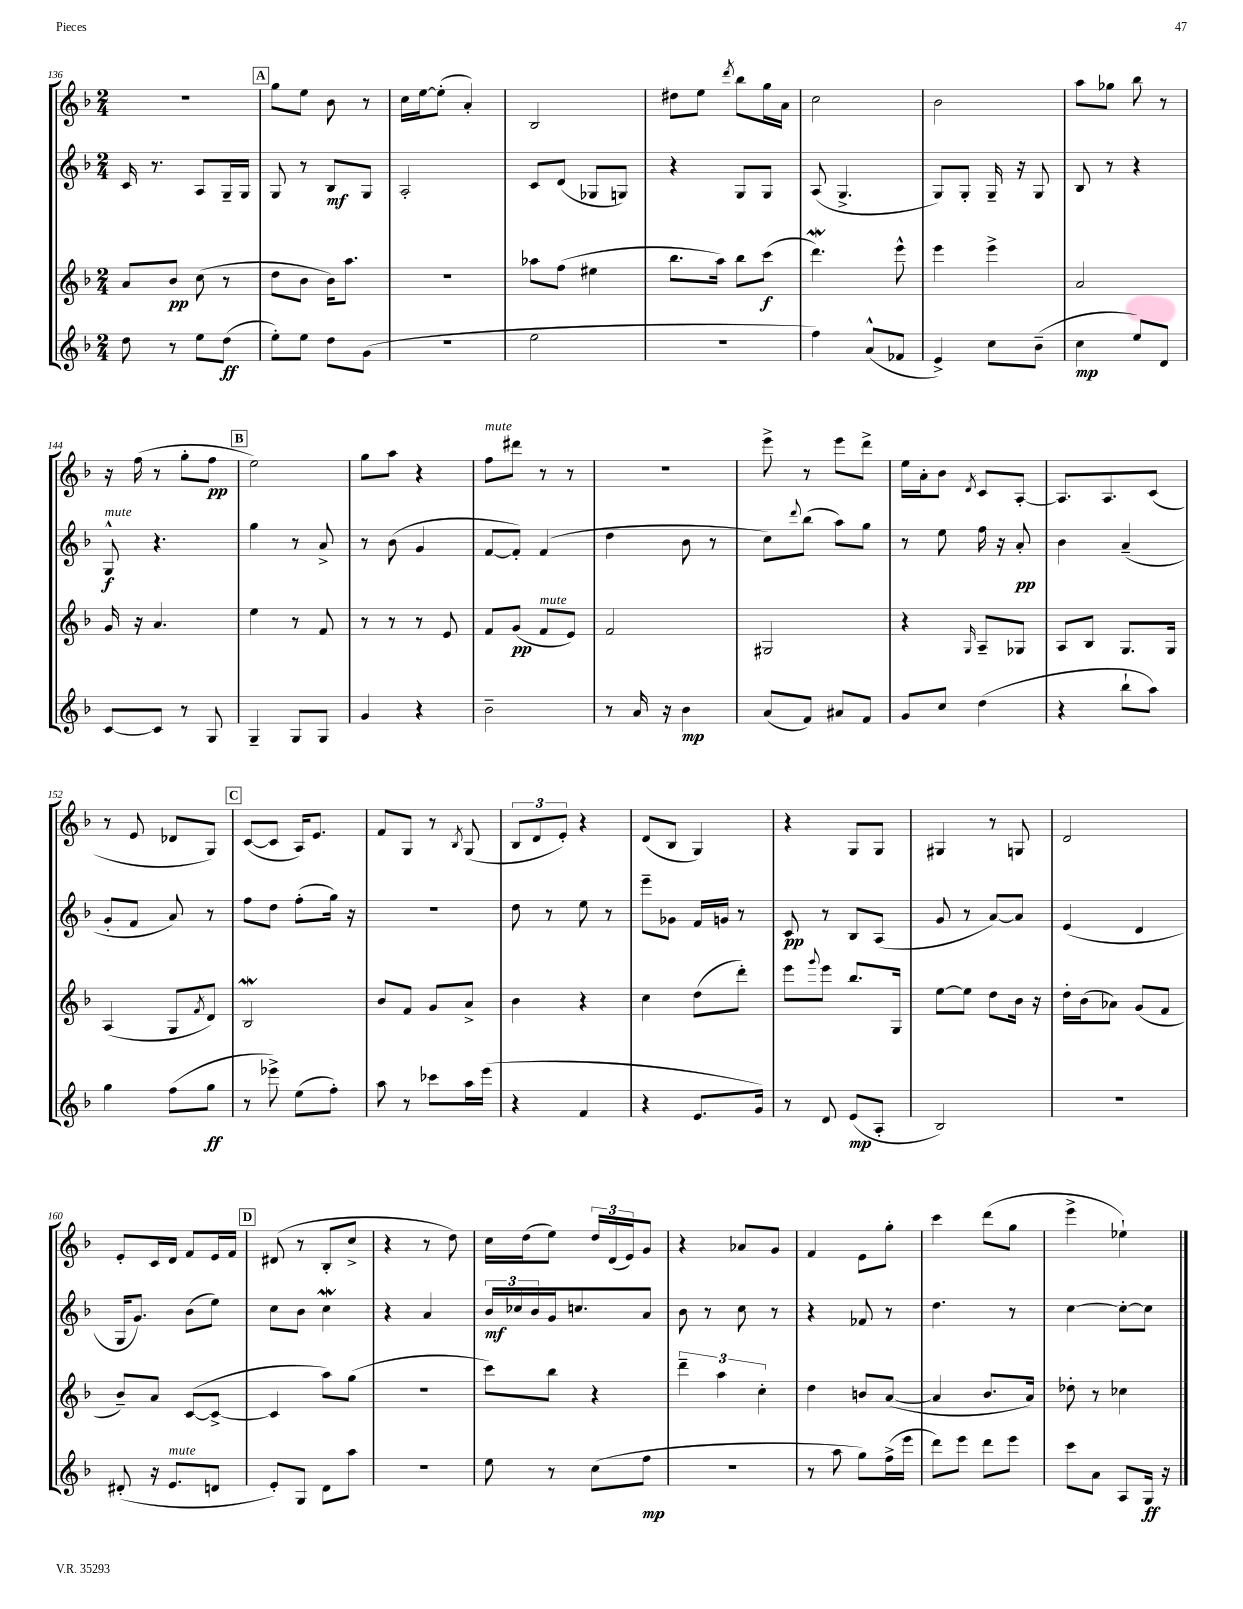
<<
\new StaffGroup <<
\new Staff = "s0" {
    \clef treble \key f \major \numericTimeSignature \time 2/4
    r2 |
    \mark \markup { \box "A" } g''8 e''8 bes'8 r8 |
    c''16 e''16~ e''8-.( a'4-.) |
    bes2 |
    dis''8 e''8 \acciaccatura { d'''8 } bes''8 g''16 a'16 |
    c''2 |
    bes'2 |
    a''8 ges''8 bes''8 r8 |
    r16 f''16( r8 g''8-. f''8\pp |
    \mark \markup { \box "B" } e''2) |
    g''8 a''8 r4 |
    f''8^\markup { \italic "mute" } dis'''8 r8 r8 |
    R2 |
    e'''8-> r8 e'''8 d'''8-> |
    e''16 a'16-. bes'8 \acciaccatura { d'8 } c'8 a8~-. |
    a8. a8. c'8( |
    r8 e'8 des'8 g8) |
    \mark \markup { \box "C" } c'8~( c'8 a16) e'8. |
    f'8 g8 r8 \acciaccatura { bes8 } g8( |
    \tuplet 3/2 { bes8 d'8 e'8-.) } r4 |
    d'8( bes8 g4) |
    r4 g8 g8 |
    gis4 r8 g8 |
    d'2 |
    e'8-. c'16 d'16 f'8 e'16 f'16 |
    \mark \markup { \box "D" } dis'8( r8 bes8-. c''8-> |
    r4 r8 d''8) |
    c''16 d''16( e''8) \tuplet 3/2 { d''16 d'16( e'16) } g'8 |
    r4 aes'8 g'8 |
    f'4 e'8 g''8-. |
    c'''4 d'''8( g''8 |
    e'''4-> ees''4-!) \bar "|." |
}
\new Staff = "s1" {
    \clef treble \key f \major \numericTimeSignature \time 2/4
    c'16 r8. a8 g16-- g16 |
    \mark \markup { \box "A" } g8 r8 bes8\mf g8 |
    a2-. |
    c'8 d'8( ges8 g8) |
    r4 g8 g8 |
    a8( g4.-> |
    g8) g8-. g16-- r16 g8 |
    bes8 r8 r4 |
    g8-^\f^\markup { \italic "mute" } r4. |
    \mark \markup { \box "B" } g''4 r8 a'8-> |
    r8 bes'8( g'4 |
    f'8~ f'8-.) f'4( |
    d''4 bes'8 r8 |
    c''8) \appoggiatura { d'''8 } bes''8( a''8) g''8 |
    r8 e''8 f''16 r16 a'8-.\pp |
    bes'4 a'4--( |
    g'8-. f'8 a'8) r8 |
    \mark \markup { \box "C" } f''8 d''8 f''8-.( g''16) r16 |
    R2 |
    d''8 r8 e''8 r8 |
    e'''8-- ges'8 f'16 g'16 r8 |
    c'8\pp r8 bes8 a8( |
    g'8 r8 a'8~) a'8 |
    e'4( d'4 |
    g16 g'8.) bes'8( e''8) |
    \mark \markup { \box "D" } c''8 bes'8 c''4\mordent |
    r4 a'4 |
    \tuplet 3/2 { bes'16\mf ces''16 bes'16 } g'16 c''8. a'8 |
    bes'8 r8 c''8 r8 |
    r4 fes'8 r8 |
    d''4. r8 |
    c''4~ c''8~-. c''8 \bar "|." |
}
\new Staff = "s2" {
    \clef treble \key f \major \numericTimeSignature \time 2/4
    a'8 bes'8\pp c''8( r8 |
    \mark \markup { \box "A" } d''8 bes'8 bes'16) a''8. |
    R2 |
    aes''8 f''8( eis''4 |
    bes''8. a''16) bes''8 c'''8\f( |
    d'''4.\mordent) e'''8-^ |
    e'''4 e'''4-> |
    a'2 |
    g'16 r16 a'4. |
    \mark \markup { \box "B" } e''4 r8 f'8 |
    r8 r8 r8 e'8 |
    f'8 g'8\pp( f'8^\markup { \italic "mute" } e'8) |
    f'2 |
    gis2 |
    r4 \grace { g16 } a8-- ges8 |
    a8 bes8 g8. g16 |
    a4( g8 \acciaccatura { f'8 } d'8) |
    \mark \markup { \box "C" } bes2\mordent |
    bes'8 f'8 g'8 a'8-> |
    bes'4 r4 |
    c''4 d''8( d'''8-.) |
    e'''8 \appoggiatura { g'''8 } e'''8 bes''8. g16 |
    e''8~ e''8 d''8 bes'16 r16 |
    d''16-. bes'16( aes'8) g'8( f'8 |
    bes'8--) a'8 c'8~( c'8~-> |
    \mark \markup { \box "D" } c'4 a''8) g''8( |
    r2 |
    c'''8) bes''8 r4 |
    \tuplet 3/2 { d'''4-- a''4 c''4-. } |
    d''4 b'8 a'8~( |
    a'4 bes'8. a'16) |
    des''8-. r8 ces''4 \bar "|." |
}
\new Staff = "s3" {
    \clef treble \key f \major \numericTimeSignature \time 2/4
    d''8 r8 e''8 d''8\ff( |
    \mark \markup { \box "A" } e''8-.) e''8 d''8 g'8( |
    r2 |
    e''2 |
    R2 |
    f''4) a'8-^( fes'8 |
    e'4->) c''8 bes'8--( |
    c''4\mp e''8) d'8 |
    c'8~ c'8 r8 g8 |
    \mark \markup { \box "B" } g4-- g8 g8 |
    g'4 r4 |
    bes'2-- |
    r8 a'16 r16 bes'4\mp |
    a'8( f'8) ais'8 f'8 |
    g'8 c''8 d''4( |
    r4 bes''8-! a''8) |
    g''4 f''8( g''8\ff |
    \mark \markup { \box "C" } r8 ees'''8->) e''8( f''8-.) |
    a''8 r8 ces'''8 a''16 e'''16( |
    r4 f'4 |
    r4 e'8. g'16) |
    r8 d'8 e'8\mp( a8-. |
    bes2) |
    r2 |
    dis'8-.( r16 e'8.^\markup { \italic "mute" } d'8 |
    \mark \markup { \box "D" } e'8-.) g8 d'8 a''8 |
    R2 |
    e''8 r8 c''8( f''8\mp |
    R2 |
    r8 a''8 g''8) f''16->( e'''16 |
    d'''8) e'''8 d'''8 e'''8 |
    c'''8 a'8 a8 g16\ff r16 \bar "|." |
}
>>
>>
\layout { \context { \Score currentBarNumber = #136 } }
